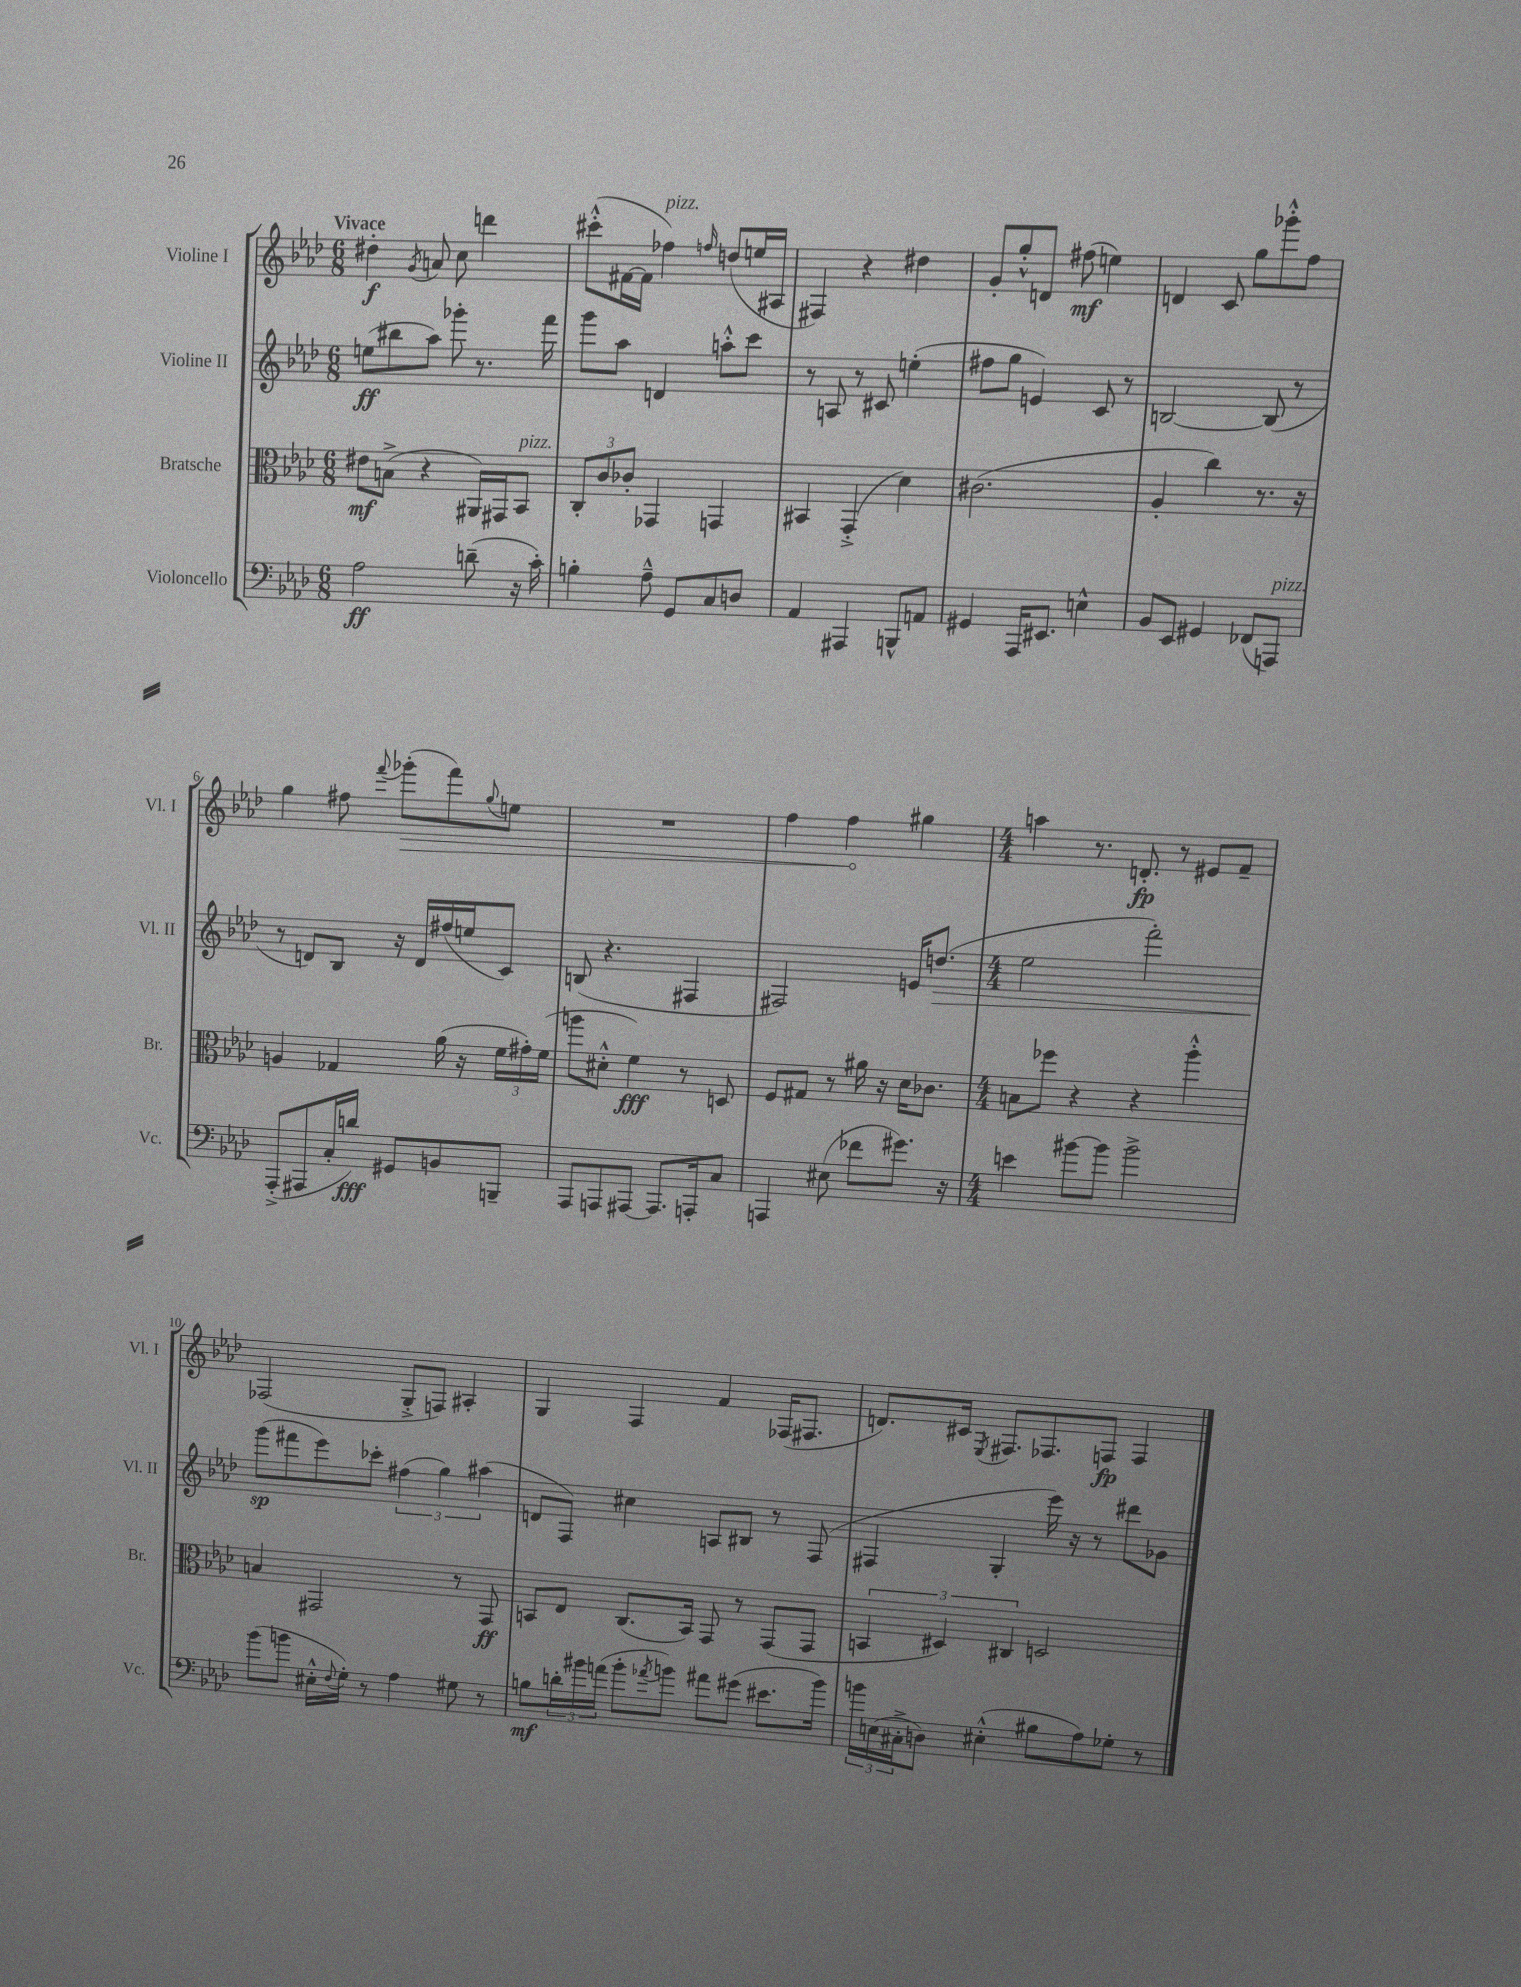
<<
\new StaffGroup <<
\new Staff = "s0" \with { instrumentName = "Violine I" shortInstrumentName = "Vl. I" } {
    \clef treble \key aes \major \numericTimeSignature \time 6/8 \tempo "Vivace"
    dis''4-.\f \acciaccatura { g'8 } a'8 c''8 d'''4 |
    cis'''8-.-^( fis'16~ fis'16 fes''4^\markup { \italic "pizz." }) \grace { f''16 } d''8( e''16 ais16 |
    fis4) r4 dis''4 |
    g'8-. g''8-.-^ d'8 fis''8\mf( e''4) |
    d'4 c'8 g''8 ges'''8-.-^ f''8 |
    g''4 fis''8 \appoggiatura { f'''8 } \once \override Hairpin.circled-tip = ##t ges'''8-.\>( f'''8) \appoggiatura { g''8 } e''8 |
    R2. |
    f''4 f''4\! gis''4 |
    \numericTimeSignature \time 4/4 a''4 r8. d'8.-.\fp r8 eis'8 f'8-- |
    fes2( g8-.-> f8) ais4-. |
    g4 f4 f'4 fes16( fis8. |
    d'8.) cis'16 \acciaccatura { ees8 } fis8. fes8. f8\fp f4 \bar "|." |
}
\new Staff = "s1" \with { instrumentName = "Violine II" shortInstrumentName = "Vl. II" } {
    \clef treble \key aes \major \numericTimeSignature \time 6/8
    e''8\ff( bis''8 aes''8) ges'''8-. r8. f'''16 |
    g'''8 aes''8 d'4 a''8-.-^ c'''8 |
    r8 a8 r8 cis'8 e''4-.( |
    fis''8 g''8 e'4) c'8 r8 |
    b2~ b8( r8 |
    r8 d'8) bes8 r16 d'16 fis''16( e''16 c'8) |
    b8( r4. fis4 |
    fis2) e'16 d''8.\>( |
    \numericTimeSignature \time 4/4 ees''2 f'''2-.) |
    g'''8\sp\!( fis'''8 ees'''8) ces'''8-. \tuplet 3/2 { fis''4( g''4) ais''4( } |
    d'8 f8) cis''4 a8 bis8 r8 f8( |
    fis4 g4-. ees'''16) r16 r8 dis'''8 ges'8 \bar "|." |
}
\new Staff = "s2" \with { instrumentName = "Bratsche" shortInstrumentName = "Br." } {
    \clef alto \key aes \major \numericTimeSignature \time 6/8
    eis'8\mf b8->( r4 ais,16) gis,16 bes,8^\markup { \italic "pizz." } |
    \tuplet 3/2 { c8-. c'8 ces'8-. } ges,4 g,4 |
    bis,4 g,4-.->( des'4) |
    cis'2.( |
    aes4-. c''4) r8. r16 |
    a4 ges4 aes'16( r16 \tuplet 3/2 { f'16 gis'16-.) f'16( } |
    a''8 dis'8-.-^ f'4\fff) r8 d8 |
    f8 gis8 r8 ais'16 r16 des'16 ces'8. |
    \numericTimeSignature \time 4/4 b8 fes''8 r4 r4 aes''4-.-^ |
    b4 gis,2 r8 gis,8\ff |
    b,8 ees8 c8.( b,16) g,8 r8 g,8( g,8 |
    \tuplet 3/2 { b,4 dis4) cis4 } d2 \bar "|." |
}
\new Staff = "s3" \with { instrumentName = "Violoncello" shortInstrumentName = "Vc." } {
    \clef bass \key aes \major \numericTimeSignature \time 6/8
    aes2\ff d'8--( r16 c'16-.) |
    b4-. aes8---^ g,8 c8 d8 |
    aes,4 ais,,4 b,,8-^ a,8 |
    gis,4 aes,,16 eis,8. e4-^ |
    bes,8 ees,8 gis,4 fes,8( a,,8^\markup { \italic "pizz." }) |
    aes,,8-.->( ais,,8 c16-. d'16\fff) gis,8 b,8 b,,8-- |
    aes,,8 a,,8 ais,,8~ ais,,8. a,,16-. c8 |
    a,,4 eis8( fes'8 gis'8.) r16 |
    \numericTimeSignature \time 4/4 e'4 bis'8~ bis'8 bis'2-> |
    bes'8( b'8 eis16-.-^ \appoggiatura { f8 } g16-.) r8 aes4 gis8 r8 |
    b8\mf \tuplet 3/2 { d'16-. bis'16 a'16( } bis'8-. \acciaccatura { aes'8 } b'8) ais'8 gis'8( eis'8. b'16) |
    \tuplet 3/2 { b'16 e16( cis16-.-> } d8) eis4-.-^( bis8 aes8) ges8-. r8 \bar "|." |
}
>>
>>
